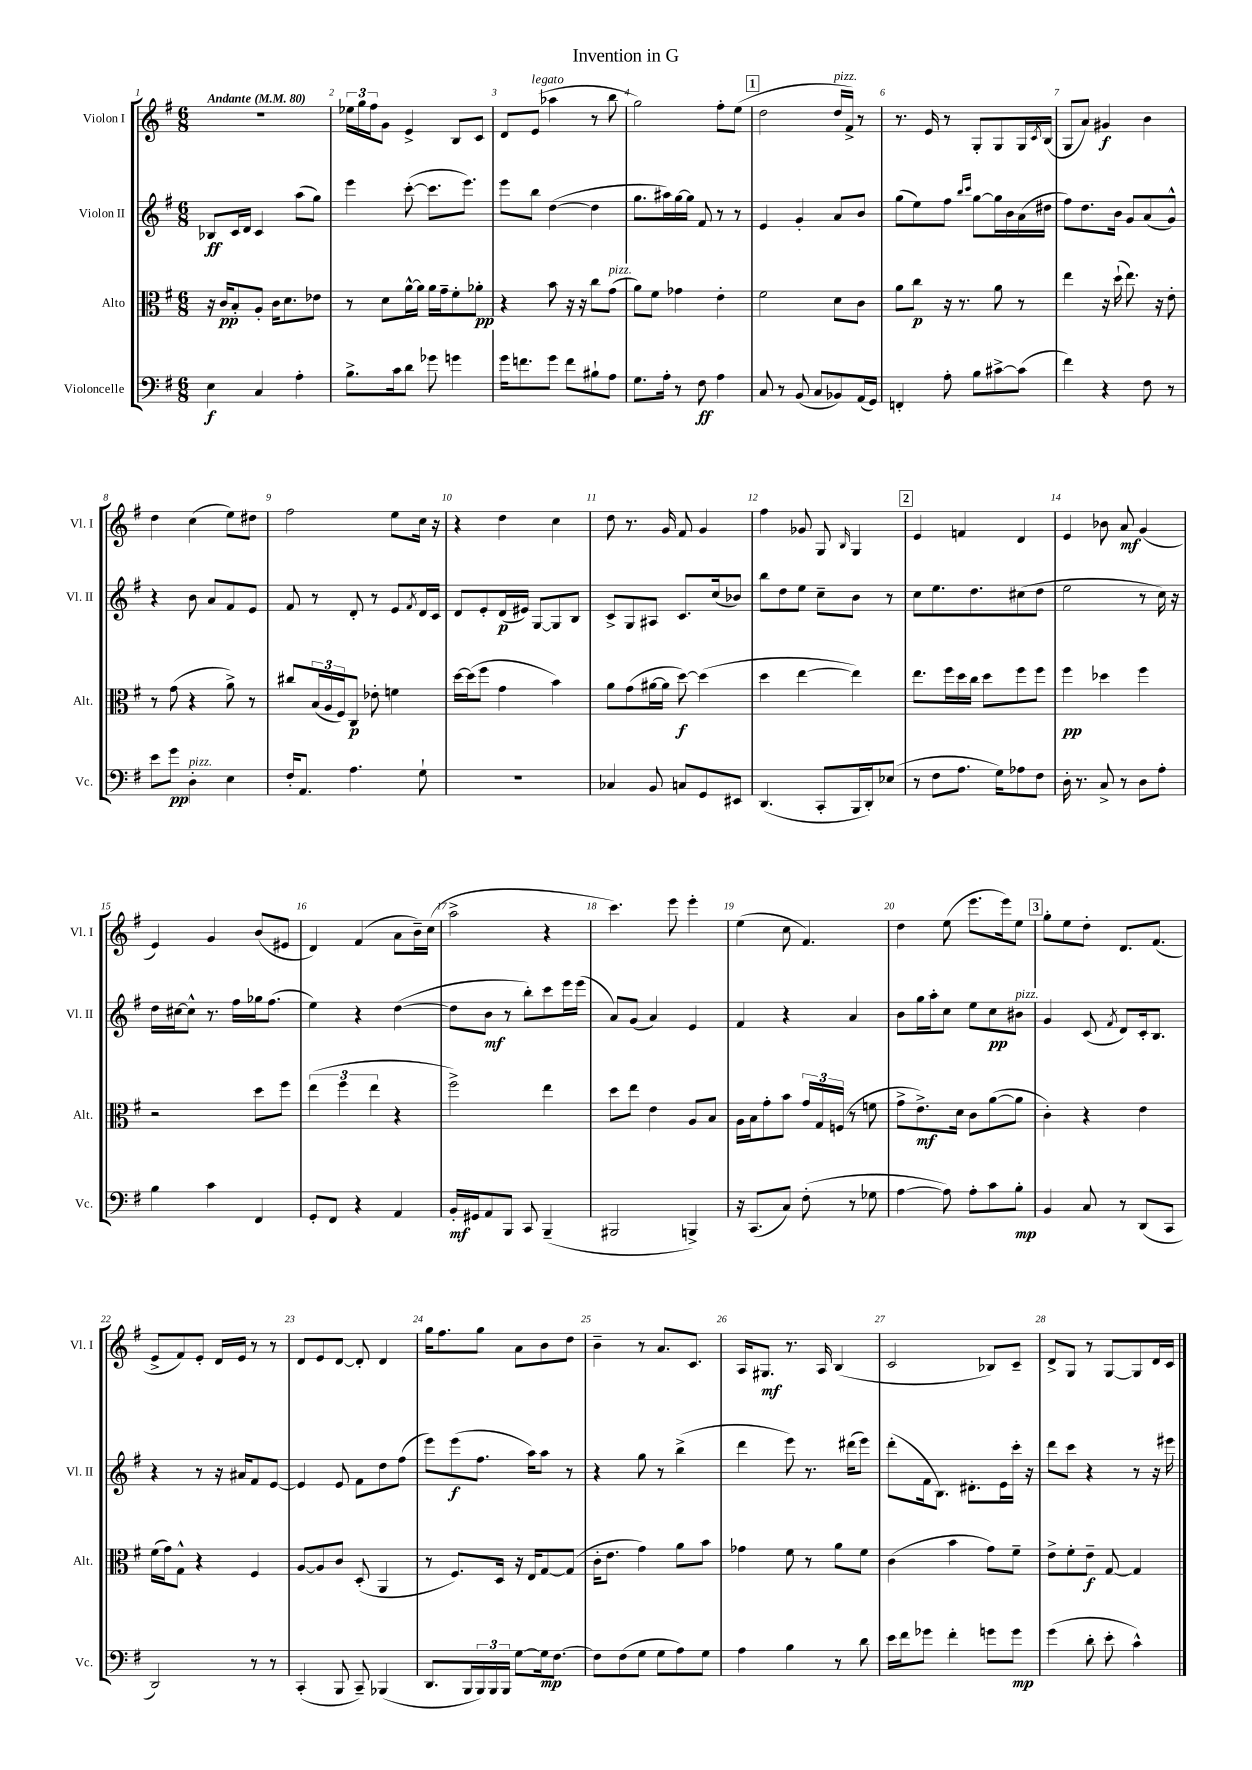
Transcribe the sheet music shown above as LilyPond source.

\header { title = "Invention in G" }
<<
\new StaffGroup <<
\new Staff = "s0" \with { instrumentName = "Violon I" shortInstrumentName = "Vl. I" } {
    \clef treble \key g \major \numericTimeSignature \time 6/8 \tempo "Andante" 4 = 80
    R2. |
    \tuplet 3/2 { ees''16 g''16 fis''16 } g'8 e'4-> b8 c'8 |
    d'8 e'8^\markup { \italic "legato" }( aes''4 r8 b''8 |
    g''2) fis''8-. e''8( |
    \mark \markup { \box "1" } d''2 d''16^\markup { \italic "pizz." } fis'16->) r8 |
    r8. e'16 r8 g8-. g8 g16 \acciaccatura { c'8 } b16( |
    g8 a'8) gis'4\f b'4 |
    d''4 c''4( e''8) dis''8 |
    fis''2 e''8 c''16 r16 |
    r4 d''4 c''4 |
    d''8 r8. g'16 fis'8 g'4 |
    fis''4 ges'8 g8 \grace { b16 } g4 |
    \mark \markup { \box "2" } e'4 f'4 d'4 |
    e'4 bes'8 a'8\mf g'4( |
    e'4) g'4 b'8( eis'8 |
    d'4) fis'4( a'8 b'16--) c''16( |
    a''2-> r4 |
    c'''4.) e'''8 e'''4-. |
    e''4( c''8 fis'4.) |
    d''4 e''8( e'''8. e'''16) e''8 |
    \mark \markup { \box "3" } g''8-. e''8 d''8-. d'8. fis'8.( |
    e'8-> fis'8) e'8-. d'16 e'16 r8 r8 |
    d'8 e'8 d'8~ d'8-. d'4 |
    g''16 fis''8. g''8 a'8 b'8 d''8 |
    b'4-- r8 a'8. c'8. |
    a16 gis8.\mf r8. a16 b4( |
    c'2 bes8) c'8-- |
    d'8-> g8 r8 g8~ g8 d'16 c'16 \bar "|." |
}
\new Staff = "s1" \with { instrumentName = "Violon II" shortInstrumentName = "Vl. II" } {
    \clef treble \key g \major \numericTimeSignature \time 6/8
    bes8\ff c'16 d'16 c'4 a''8( g''8) |
    e'''4 c'''8~-.( c'''8. e'''8.) |
    e'''8 b''8 d''4~( d''4 |
    g''8. ais''16) g''16~ g''16 fis'8 r8 r8 |
    \mark \markup { \box "1" } e'4 g'4-. a'8 b'8 |
    g''8( e''8) fis''8 \grace { b''16 c'''16 } g''8~ g''16 b'16 a'16( dis''16 |
    fis''8) d''8. b'16 g'8 a'8( g'8-^) |
    r4 b'8 a'8 fis'8 e'8 |
    fis'8 r8 d'8-. r8 e'8 \acciaccatura { fis'8 } d'16 c'16 |
    d'8 e'8-. d'16\p( eis'16) g8~ g8 b8 |
    c'8-> g8 ais8 c'8. c''16( bes'8) |
    b''8 d''8 e''8 c''8-- b'8 r8 |
    \mark \markup { \box "2" } c''8 e''8. d''8. cis''8( d''8 |
    e''2 r8 c''16) r16 |
    d''16 cis''16~ cis''8-^ r8. fis''16 ges''16 fis''8.( |
    e''4) r4 d''4~( |
    d''8 b'8\mf r8 b''8-.) c'''8 e'''16 e'''16( |
    a'8) g'8( a'4) e'4 |
    fis'4 r4 a'4 |
    b'8 g''16 a''16-. c''8 e''8 c''8\pp bis'8^\markup { \italic "pizz." } |
    \mark \markup { \box "3" } g'4 c'8( \acciaccatura { fis'8 } d'8) c'16-. b8. |
    r4 r8 r16 ais'16 fis'8 e'8~ |
    e'4 e'8 fis'8 d''8 fis''8( |
    e'''8) e'''8\f( fis''8. a''16) a''8 r8 |
    r4 g''8 r8 b''4->( |
    d'''4 e'''8) r8. dis'''16( e'''8) |
    d'''8-.( fis'16 b8.) dis'8.-. e'16 c'''16-. r16 |
    d'''8 c'''8 r4 r8 r16 eis'''16 \bar "|." |
}
\new Staff = "s2" \with { instrumentName = "Alto" shortInstrumentName = "Alt." } {
    \clef alto \key g \major \numericTimeSignature \time 6/8
    r16 c'16\pp b8-. a8-. c'16 d'8. ees'8 |
    r8 d'8 a'16~-^ a'16 a'16 g'16-- fis'8-. aes'8-.\pp |
    r4 b'8 r16 r16 c''8 g'8^\markup { \italic "pizz." }( |
    a'8) fis'8 ges'4 e'4-. |
    \mark \markup { \box "1" } fis'2 d'8 c'8 |
    a'8 c''8\p r16 r8. a'8 r8 |
    e''4 r16 d''16-!( e''8.) r16 e'8-. |
    r8 g'8( r4 a'8->) r8 |
    cis''8 \tuplet 3/2 { b16( a16 fis16) } c8\p ees'8-. f'4 |
    d''16~ d''16( fis''8 g'4 b'4) |
    a'8 g'8( ais'16~ ais'16 d''8~\f) d''4( |
    d''4 e''4~ e''4) |
    \mark \markup { \box "2" } e''8. fis''16 d''16 c''16 d''8 fis''8 fis''8 |
    fis''4\pp des''4 fis''4 |
    r2 d''8 fis''8 |
    \tuplet 3/2 { e''4( fis''4 e''4 } r4 |
    fis''2->) e''4 |
    d''8 e''8 e'4 a8 b8 |
    a16 b16 g'8-. b'8 \tuplet 3/2 { g'16 g16 f16( } r8 f'8 |
    g'8-> e'8.->\mf) d'16 c'8 a'8~( a'8 |
    \mark \markup { \box "3" } c'4-.) r4 e'4 |
    fis'16( g'16) g8-^ r4 fis4 |
    a8~ a8 c'8 d8-.( a,4 |
    r8 fis8.) d16 r16 e16 g8~ g8( |
    c'16-. e'8. g'4) a'8 b'8 |
    ges'4 fis'8 r8 a'8 fis'8 |
    c'4( b'4 g'8) fis'8-- |
    e'8-> fis'8-. e'8--\f g8~ g4 \bar "|." |
}
\new Staff = "s3" \with { instrumentName = "Violoncelle" shortInstrumentName = "Vc." } {
    \clef bass \key g \major \numericTimeSignature \time 6/8
    e4\f c4 a4-. |
    b8.-> c'16 d'8 ges'8 g'4 |
    g'16 f'8. g'8 f'8 bis8-! a8 |
    g8. a16-. r8 fis8\ff a4 |
    \mark \markup { \box "1" } c8 r8 b,8( c8 bes,8) a,16( g,16) |
    f,4-. a8-. b8 cis'8~-> cis'8( |
    fis'4) r4 fis8 r8 |
    e'8 g'8\pp d4-.^\markup { \italic "pizz." } e4 |
    fis16-. a,8. a4. g8-! |
    R2. |
    ces4 b,8 c8 g,8 eis,8 |
    d,4.( c,8-. b,,16 d,16-.) ees8( |
    \mark \markup { \box "2" } r8 fis8 a8. g16) aes8 fis8 |
    d16-. r8. c8-> r8 d8 a8-. |
    b4 c'4 fis,4 |
    g,8-. fis,8 r4 a,4 |
    b,16-.\mf gis,16 a,8 b,,8 c,8 b,,4--( |
    bis,,2 b,,4->) |
    r16 c,8.( c8) fis8-.( r8 ges8 |
    a4~ a8) a8-. c'8 b8-.\mp |
    \mark \markup { \box "3" } b,4 c8 r8 d,8( c,8 |
    d,2) r8 r8 |
    c,4-.( b,,8 c,8--) bes,,4( |
    d,8. b,,16 \tuplet 3/2 { b,,16) b,,16 b,,16 } g8~ g16\mp fis8.~ |
    fis8 fis8( g8 g8 a8) g8 |
    a4 b4 r8 d'8 |
    e'16 fis'16 ges'8 fis'4-. g'8 g'8\mp |
    g'4( d'8-. e'8-. c'4-^) \bar "|." |
}
>>
>>
\layout { \context { \Score \override BarNumber.break-visibility = ##(#f #t #t) barNumberVisibility = #all-bar-numbers-visible } }
